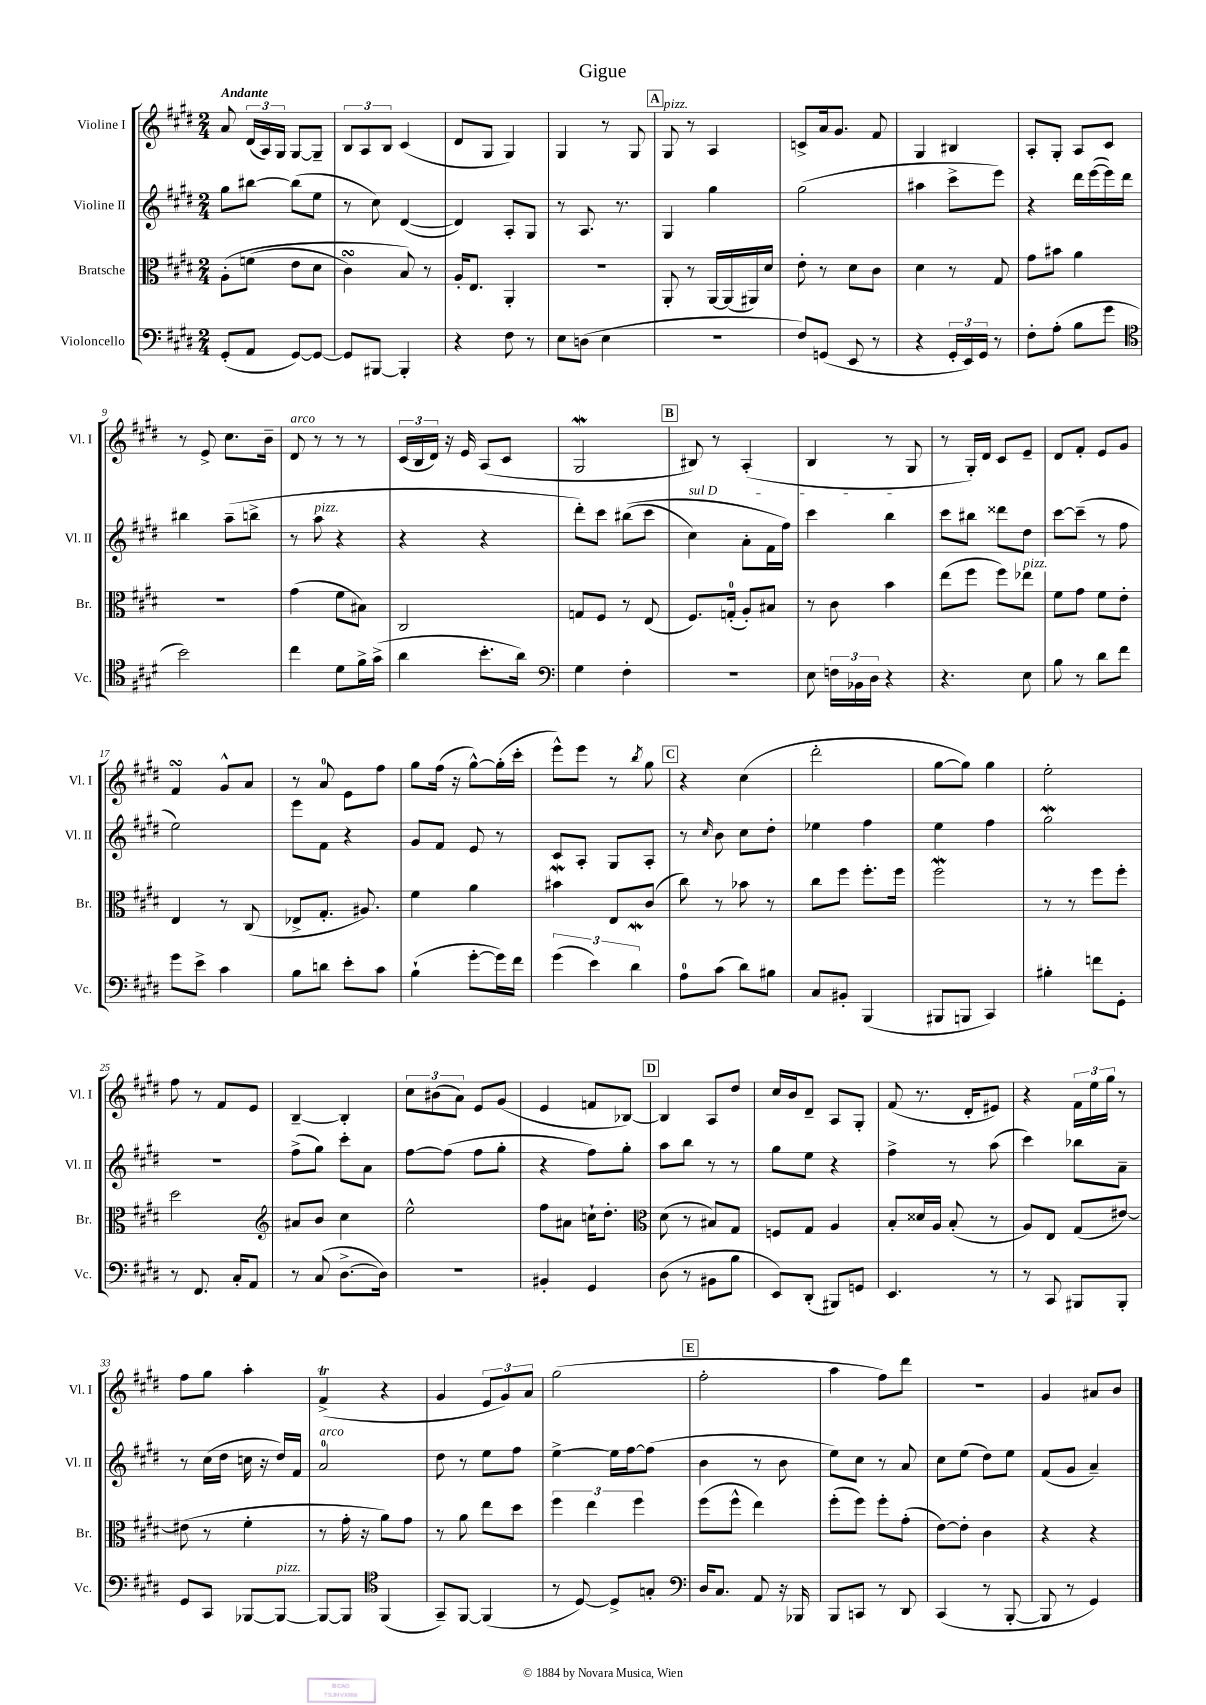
\header { title = "Gigue" }
<<
\new StaffGroup <<
\new Staff = "s0" \with { instrumentName = "Violine I" shortInstrumentName = "Vl. I" } {
    \clef treble \key e \major \numericTimeSignature \time 2/4 \tempo "Andante"
    \autoBeamOff a'8 \tuplet 3/2 { dis'16[( a16) gis16] } gis8[~ gis8]-- |
    \tuplet 3/2 { b8[ a8 b8] } cis'4( |
    dis'8[ gis8] gis4) |
    gis4 r8 gis8 |
    \mark \markup { \box "A" } gis8^\markup { \italic "pizz." } r8 a4 |
    c'8[-> a'16 gis'8.] fis'8 |
    gis4 bis4 |
    a8[-. gis8]-. a8[ cis'8] |
    r8 e'8-> cis''8.[ b'16]-- |
    dis'8^\markup { \italic "arco" } r8 r8 r8 |
    \tuplet 3/2 { cis'16[( b16 dis'16]) } r16 e'16 a8[( cis'8] |
    gis2\mordent |
    \mark \markup { \box "B" } bis8) r8 a4-.( |
    b4 r8 gis8 |
    r8 gis16[-.) dis'16] cis'8[ e'8]-- |
    dis'8[ fis'8]-. e'8[ gis'8] |
    fis'4\turn gis'8[-^ a'8] |
    r8 a'8-0 e'8[ fis''8] |
    gis''8[ fis''16]( r16 gis''8[~-^) gis''16-.( cis'''16]-. |
    e'''8[-^) e'''8] r8 \acciaccatura { b''8 } gis''8 |
    \mark \markup { \box "C" } r4 cis''4( |
    dis'''2-. |
    gis''8[~ gis''8]) gis''4 |
    e''2-. |
    fis''8 r8 fis'8[ e'8] |
    b4~-- b4-. |
    \tuplet 3/2 { cis''8[ bis'8( a'8]) } e'8[ gis'8]( |
    e'4 f'8[ bes8]~) |
    \mark \markup { \box "D" } bes4 a8[ dis''8] |
    cis''16[ b'16 dis'8]-- a8[ gis8]-. |
    fis'8( r8. dis'16[-. eis'8]) |
    r4 \tuplet 3/2 { fis'16[ e''16 gis''16] } r8 |
    fis''8[ gis''8] a''4-. |
    fis'4->\trill( r4 |
    gis'4 \tuplet 3/2 { e'8[ gis'8) a'8] } |
    gis''2( |
    \mark \markup { \box "E" } fis''2-. |
    a''4 fis''8[) dis'''8] |
    r2 |
    gis'4 ais'8[ b'8] \bar "|." |
}
\new Staff = "s1" \with { instrumentName = "Violine II" shortInstrumentName = "Vl. II" } {
    \clef treble \key e \major \numericTimeSignature \time 2/4
    \autoBeamOff gis''8[ bis''8]~ bis''8[( e''8] |
    r8 cis''8) dis'4~( |
    dis'4) a8[-. gis8] |
    r8 a8. r8. |
    \mark \markup { \box "A" } gis4 gis''4 |
    gis''2( |
    ais''4 cis'''8[-> e'''8]) |
    r4 dis'''16[ e'''16~( e'''16) dis'''16] |
    bis''4 a''8[--( b''8]-> |
    r8 a''8^\markup { \italic "pizz." } r4 |
    r4 r4 |
    dis'''8[-.) cis'''8] bis''8[(\( cis'''8] |
    \mark \markup { \box "B" } \once \override TextSpanner.bound-details.left.text = \markup { \italic "sul D" } cis''4\startTextSpan) a'8[-. fis'16 fis''16]\) |
    cis'''4 b''4\stopTextSpan |
    cis'''8[ bis''8] disis'''8[ dis''8] |
    cis'''8[~ cis'''8]--( r8 fis''8 |
    e''2) |
    e'''8[ fis'8] r4 |
    gis'8[ fis'8] e'8 r8 |
    cis'8[ a8]-. gis8[ a8]-. |
    \mark \markup { \box "C" } r8 \grace { cis''16 } b'8 cis''8[ dis''8]-. |
    ees''4 fis''4 |
    e''4 fis''4 |
    gis''2\mordent |
    R2 |
    fis''8[->( gis''8]) cis'''8[-. a'8] |
    fis''8[~ fis''8]( fis''8[ gis''8]-. |
    r4 fis''8[) gis''8]-. |
    \mark \markup { \box "D" } a''8[ b''8] r8 r8 |
    gis''8[ e''8] r4 |
    fis''4-> r8 a''8( |
    cis'''4) bes''8[ a'8]-- |
    r8 cis''16[( dis''16] c''16 r16 dis''16[) fis'16] |
    a'2-0^\markup { \italic "arco" } |
    dis''8 r8 e''8[ fis''8] |
    e''4~-> e''16[ fis''16~ fis''8]( |
    \mark \markup { \box "E" } b'4 r8 b'8 |
    e''8[) cis''8] r8 a'8 |
    cis''8[ e''8]( dis''8[) e''8] |
    fis'8[( gis'8] a'4--) \bar "|." |
}
\new Staff = "s2" \with { instrumentName = "Bratsche" shortInstrumentName = "Br." } {
    \clef alto \key e \major \numericTimeSignature \time 2/4
    \autoBeamOff a8[-.\( f'8]( e'8[ dis'8] |
    cis'4\turn) b8\) r8 |
    a16[-. e8.] a,4-. |
    R2 |
    \mark \markup { \box "A" } a,8-. r8 a,16[~ a,16( ais,16) dis'16] |
    e'8-. r8 dis'8[ cis'8] |
    dis'4 r8 gis8 |
    gis'8[ bis'8] a'4 |
    r2 |
    gis'4( fis'8[ bis8]) |
    cis2 |
    g8[ fis8] r8 e8( |
    \mark \markup { \box "B" } fis8.[) g16]-0-.( a8[-.) bis8] |
    r8 cis'8 b'4 |
    e''8[( fis''8] fis''8[) ees''8]^\markup { \italic "pizz." } |
    fis'8[ gis'8] fis'8[ e'8]-. |
    e4 r8 cis8( |
    ees8[-> gis8.]-. ais8.) |
    fis'4 a'4 |
    bis'4\mordent e8[ cis'8]( |
    \mark \markup { \box "C" } cis''8) r8 bes'8 r8 |
    cis''8[ fis''8] fis''8.[-. fis''16] |
    fis''2\mordent |
    r8 r8 fis''8[ fis''8]-. |
    dis''2 |
    \clef treble ais'8[ b'8] cis''4 |
    e''2-^ |
    fis''8[ ais'8] c''16[-! dis''8.]-. |
    \mark \markup { \box "D" } \clef alto dis'8( r8 bis8[) gis8] |
    f8[ gis8] a4 |
    b8[-. disis'16 a16] b8-.( r8 |
    a8[) e8] gis8[( eis'8]~) |
    eis'8( r8 fis'4-. |
    r8 gis'16-. r16 a'8[) gis'8] |
    r8 a'8 e''8[ dis''8] |
    \tuplet 3/2 { fis''4 e''4 fis''4 } |
    \mark \markup { \box "E" } fis''8[( fis''8]-^ e''4) |
    fis''8[-.( fis''8]) fis''8[-. gis'8]-.( |
    e'8[~) e'8]-. cis'4 |
    r4 r4 \bar "|." |
}
\new Staff = "s3" \with { instrumentName = "Violoncello" shortInstrumentName = "Vc." } {
    \clef bass \key e \major \numericTimeSignature \time 2/4
    \autoBeamOff gis,8[-.( a,8] gis,8[~) gis,8]~ |
    gis,8[ bis,,8]~ bis,,4-. |
    r4 fis8 r8 |
    e8[ d8]( e4 |
    \mark \markup { \box "A" } r2 |
    fis8[) g,8]( e,8 r8 |
    r4 \tuplet 3/2 { gis,16[-. e,16) gis,16] } r8 |
    fis8[-. a8]-.( b8[ gis'8] |
    \clef tenor b'2) |
    cis''4 dis'8[ fis'16-> gis'16]->( |
    a'4 b'8.[-. a'16]) |
    \clef bass gis4 fis4-. |
    \mark \markup { \box "B" } r2 |
    e8 \tuplet 3/2 { f16[ bes,16 dis16] } r4 |
    r4. e8 |
    b8 r8 dis'8[ fis'8] |
    gis'8[ e'8]-> cis'4 |
    b8[ d'8] e'8[-. cis'8] |
    b4-!( gis'8[~-. gis'16) fis'16] |
    \tuplet 3/2 { gis'4( e'4) dis'4\mordent } |
    \mark \markup { \box "C" } a8[-0 cis'8]( dis'8[) bis8] |
    cis8[ bis,8]-. b,,4( |
    bis,,8[ b,,8] cis,4) |
    bis4-. f'8[ gis,8]-. |
    r8 fis,8. cis16[-. a,8] |
    r8 cis8( dis8.[~-> dis16]) |
    r2 |
    bis,4-. gis,4 |
    \mark \markup { \box "D" } dis8( r8 bis,8[ b8] |
    e,8[) dis,8]-.( bis,,8[) g,8] |
    e,4. r8 |
    r8 cis,8 bis,,8[ bis,,8]-. |
    gis,8[ cis,8] bes,,8[~ bes,,8]~^\markup { \italic "pizz." } |
    bes,,8[~ bes,,8] \clef tenor fis,4( |
    gis,8[--) fis,8]~ fis,4( |
    r8 dis8~) dis8[-> g8]-. |
    \mark \markup { \box "E" } \clef bass dis16[ cis8.] a,8 r16 bes,,16 |
    b,,8[ c,8] r8 dis,8 |
    cis,4( r8 b,,8~-. |
    b,,8 r8 gis,4) \bar "|." |
}
>>
>>
